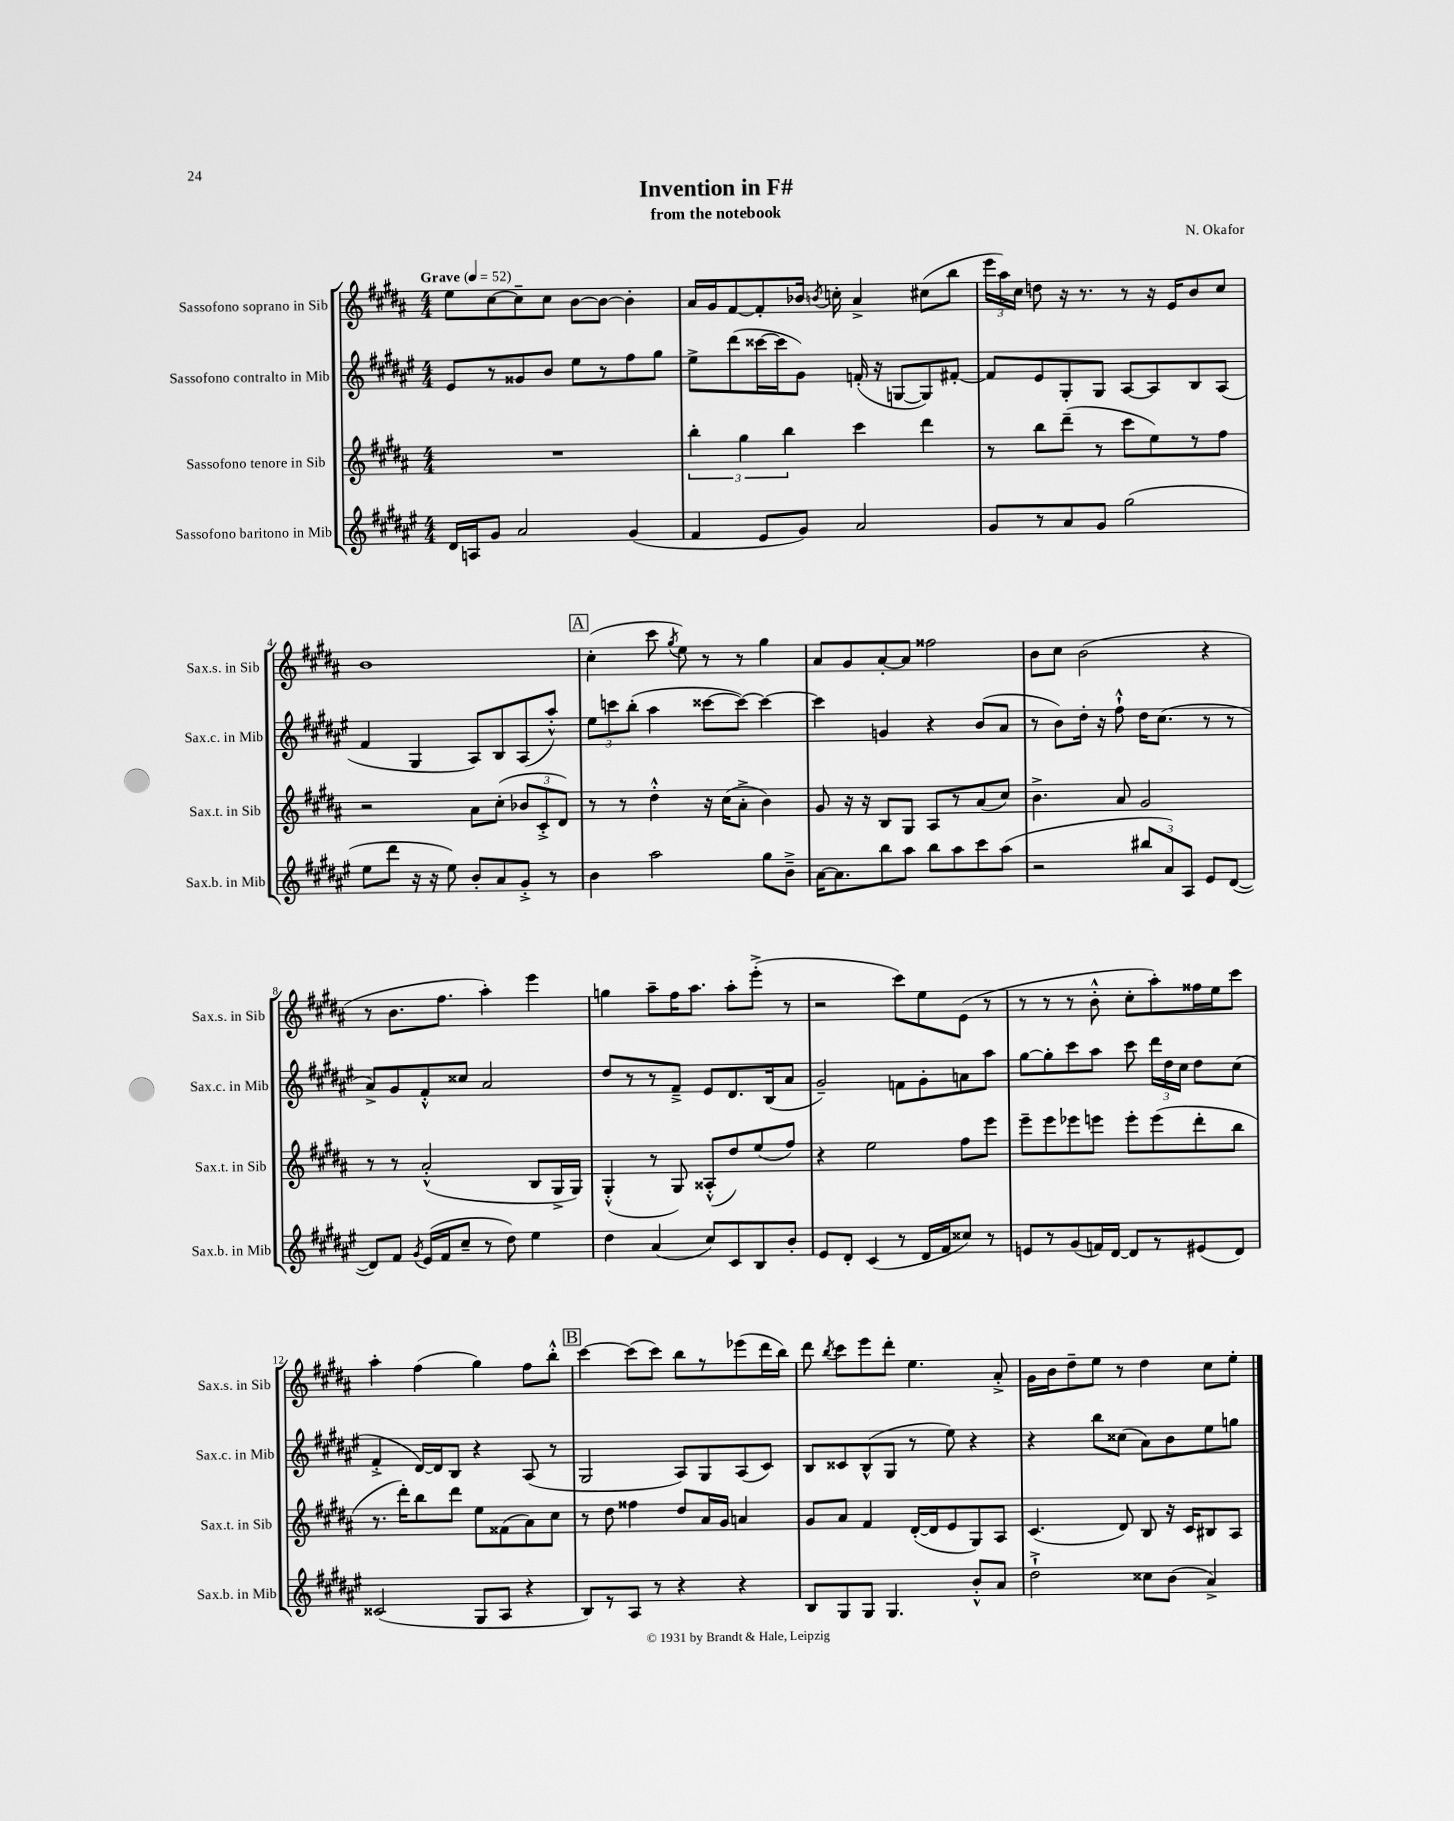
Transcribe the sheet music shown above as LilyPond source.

\header { title = "Invention in F#" composer = "N. Okafor" subtitle = "from the notebook" }
<<
\new StaffGroup <<
\new Staff = "s0" \with { instrumentName = "Sassofono soprano in Sib" shortInstrumentName = "Sax.s. in Sib" } {
    \clef treble \key b \major \numericTimeSignature \time 4/4 \tempo "Grave" 4 = 52
    \autoBeamOff e''8[ cis''8~ cis''8-- cis''8] b'8[~ b'8]~ b'4-. |
    ais'16[ gis'16 fis'8~ fis'8-. bes'16] \acciaccatura { b'8 } c''16-. ais'4-> cis''8[( b''8] |
    \tuplet 3/2 { e'''16[ ais''16) cis''16] } d''8 r16 r8. r8 r16 e'16[ b'8 cis''8] |
    b'1 |
    \mark \markup { \box "A" } cis''4-.( cis'''8 \acciaccatura { gis''8 } e''8) r8 r8 gis''4 |
    ais'8[ gis'8 ais'8~-. ais'8] fisis''2 |
    b'8[ cis''8] b'2( r4 |
    r8 b'8.[ fis''8.] ais''4-.) e'''4 |
    g''4 ais''8[-- fis''16 ais''8.] ais''8[-. e'''8]-.->( r8 |
    r2 cis'''8[) e''8 e'8]( r8 |
    r8 r8 r8 b'8-.-^ cis''8[-. ais''8-.) fisis''16 e''16 cis'''8] |
    ais''4-. fis''4( gis''4) fis''8[ b''8]-.-^ |
    \mark \markup { \box "B" } cis'''4~ cis'''8[( cis'''8]) b''8[ r8 ees'''8( dis'''16 b''16]) |
    dis'''8 \acciaccatura { b''8 } cis'''8[ e'''8 dis'''8]-. e''4. ais'8-.-> |
    gis'16[ b'16 dis''8-- e''8] r8 dis''4 cis''8[ e''8]-. \bar "|." |
}
\new Staff = "s1" \with { instrumentName = "Sassofono contralto in Mib" shortInstrumentName = "Sax.c. in Mib" } {
    \clef treble \key fis \major \numericTimeSignature \time 4/4
    \autoBeamOff eis'8[ r8 gisis'8 b'8] eis''8[ r8 fis''8 gis''8] |
    eis''8[-> dis'''8( cisis'''16~ cisis'''16 gis'8]) f'16-.( r16 g8[~ g8) fis'8]~-. |
    fis'8[ eis'8 gis8-. gis8] ais8[~ ais8 b8 ais8]( |
    fis'4 gis4 ais8[) b8 ais8( ais''8]-.-^) |
    \mark \markup { \box "A" } \tuplet 3/2 { eis''8[ c'''8 b''8]-.( } ais''4 cisis'''8[~ cisis'''8]~) cisis'''4~ |
    cisis'''4 g'4 r4 b'8[( ais'8] |
    r8 b'8[) dis''16]-. r16 fis''8-!-^ dis''16[ cis''8.]( r8 r8 |
    ais'8[->) gis'8 fis'8-.-^ cisis''8] ais'2 |
    dis''8[ r8 r8 fis'8]---> eis'8[ dis'8. b16( ais'8] |
    gis'2--) f'8[ gis'8-. a'8 ais''8] |
    gis''8[~ gis''8-. cis'''8 ais''8] cis'''8 \tuplet 3/2 { dis'''16[ dis''16 cis''16] } dis''8[ cis''8]( |
    fis'4-.-> dis'16[~) dis'16 b8] r4 ais8( r8 |
    \mark \markup { \box "B" } gis2 ais8[) gis8 ais8( cis'8]) |
    b8[ cisis'8 b8-^( gis8] r8 eis''8) r4 |
    r4 b''8[ cisis''8]( ais'8[) b'8 eis''8 g''8] \bar "|." |
}
\new Staff = "s2" \with { instrumentName = "Sassofono tenore in Sib" shortInstrumentName = "Sax.t. in Sib" } {
    \clef treble \key b \major \numericTimeSignature \time 4/4
    \autoBeamOff R1 |
    \tuplet 3/2 { b''4-. gis''4 b''4 } cis'''4 dis'''4 |
    r8 b''8[ dis'''8]--( r8 cis'''8[ e''8) r8 fis''8] |
    r2 ais'8[ cis''8]-.( \tuplet 3/2 { bes'8[ cis'8-.-> dis'8]) } |
    \mark \markup { \box "A" } r8 r8 dis''4-.-^ r16 cis''16[( ais'8]-.-> b'4) |
    gis'8 r16 r16 b8[ gis8] ais8[ r8 ais'8( cis''8]) |
    b'4.-> ais'8 gis'2 |
    r8 r8 ais'2-.-^( b8[ gis16-> gis16]) |
    gis4-.-^( r8 gis8) aisis8[-.-^( dis''8) e''8( fis''8]) |
    r4 e''2 fis''8[ e'''8] |
    e'''8[-- e'''8 ees'''8 e'''8] e'''8[-. e'''8( dis'''8-. b''8] |
    r8. dis'''16[-.) b''8 dis'''8] e''8[ fisis'8( ais'8) cis''8] |
    \mark \markup { \box "B" } r8 dis''8 fisis''4 dis''8[ ais'16 gis'16] a'4 |
    gis'8[ ais'8] fis'4 dis'16[~-.( dis'16 e'8 gis8) ais8] |
    cis'4.( dis'8) b8 r16 cis'16[ bis8 ais8] \bar "|." |
}
\new Staff = "s3" \with { instrumentName = "Sassofono baritono in Mib" shortInstrumentName = "Sax.b. in Mib" } {
    \clef treble \key fis \major \numericTimeSignature \time 4/4
    \autoBeamOff dis'16[ a16 gis'8] ais'2 gis'4( |
    fis'4 eis'8[ gis'8]) ais'2 |
    gis'8[ r8 ais'8 gis'8] gis''2( |
    eis''8[ dis'''8] r16 r16 eis''8) b'8[-. ais'8 gis'8]-.-> r8 |
    \mark \markup { \box "A" } b'4 ais''2 gis''8[ b'8]---> |
    ais'16[~ ais'8. b''8 ais''8] b''8[ ais''8 cis'''8 ais''8]( |
    r2 \tuplet 3/2 { bis''8[ ais'8) ais8] } eis'8[ dis'8]~( |
    dis'8[) fis'8] \acciaccatura { gis'8 } eis'16[( fis'16 cis''8]-- r8 dis''8) eis''4 |
    dis''4 ais'4( cis''8[) cis'8 b8 b'8]-. |
    eis'8[ dis'8]-. cis'4( r8 dis'16[ fis'16 cisis''8]) r8 |
    e'8[ r8 gis'8( f'16) dis'16]~ dis'8[ r8 eis'8( dis'8]) |
    cisis'2( gis8[ ais8] r4 |
    \mark \markup { \box "B" } b8[) r8 ais8] r8 r4 r4 |
    b8[ gis8 gis8] gis4. b'8[-.-^ ais'8] |
    dis''2-!-> cisis''8[ b'8]( ais'4->) \bar "|." |
}
>>
>>
